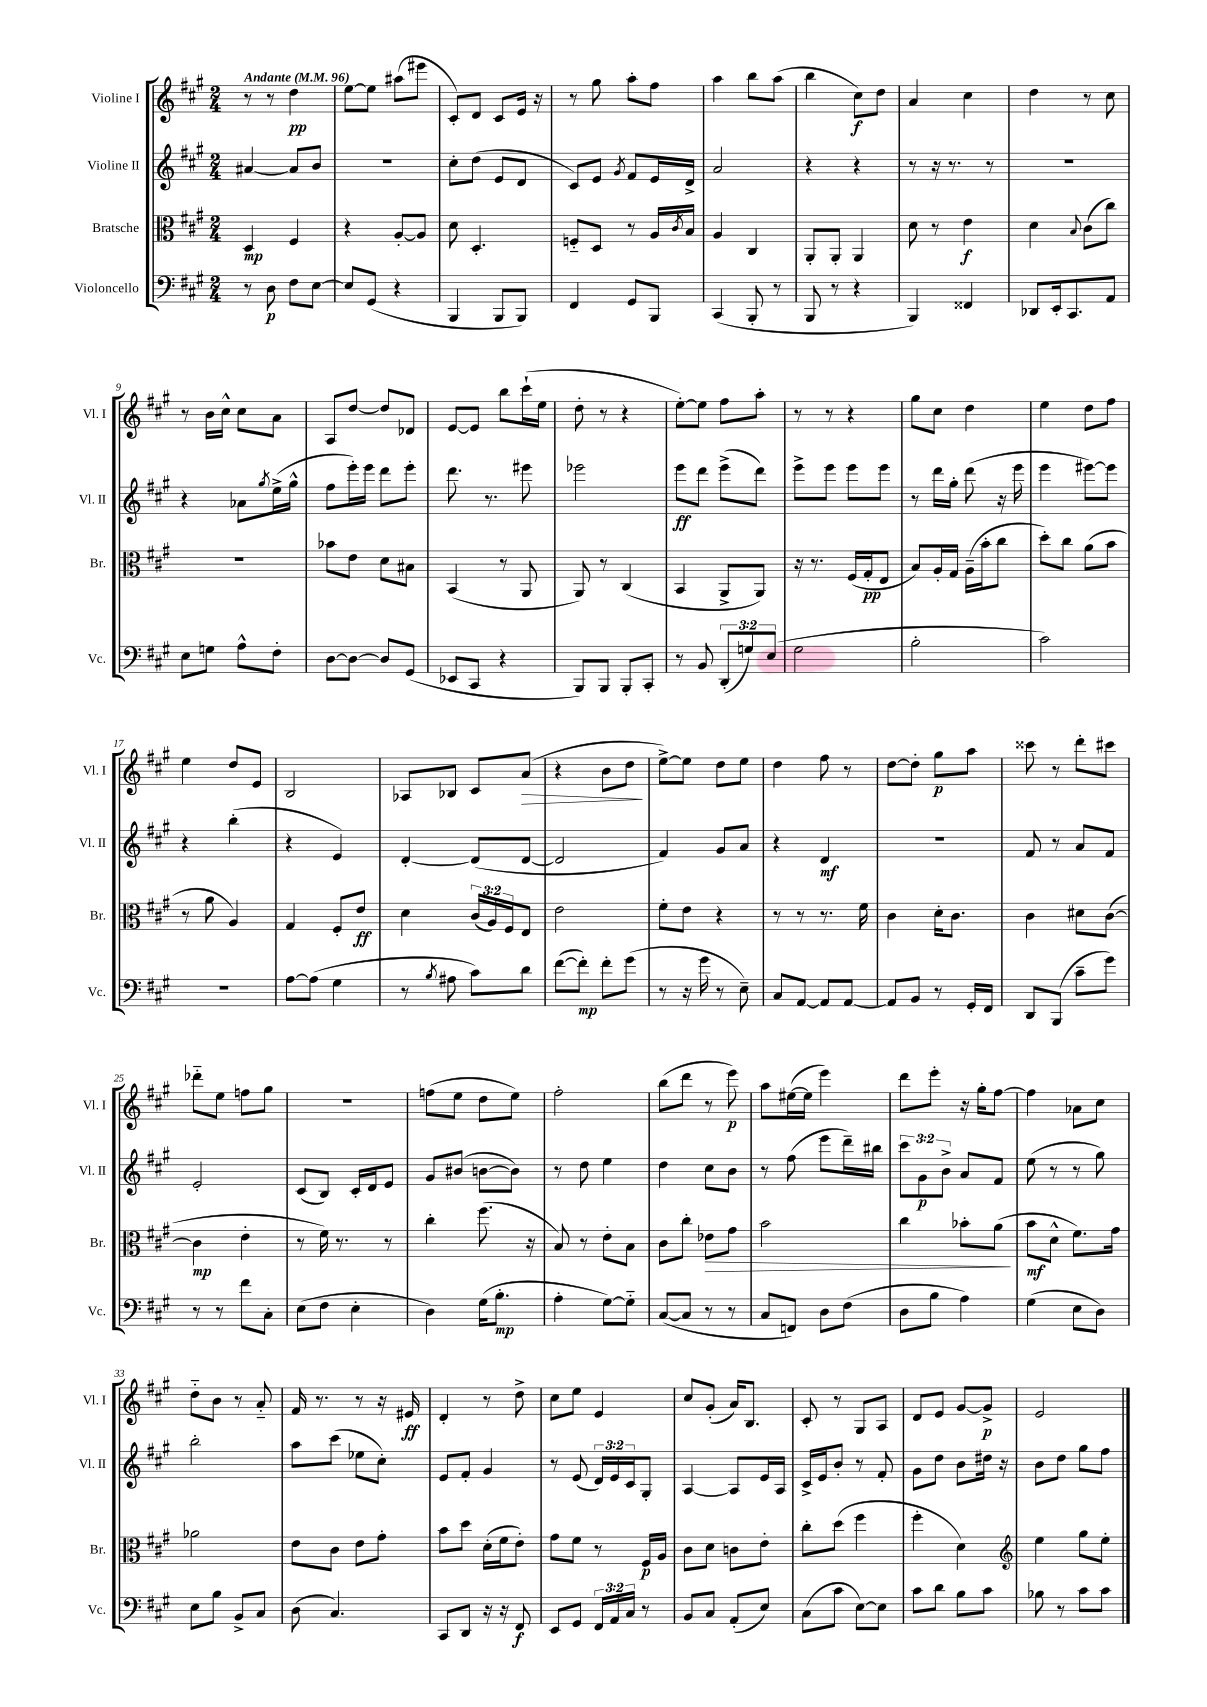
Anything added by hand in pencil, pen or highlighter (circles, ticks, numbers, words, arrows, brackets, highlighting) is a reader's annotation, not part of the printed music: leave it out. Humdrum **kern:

**kern	**dynam	**kern	**dynam	**kern	**dynam	**kern	**dynam
*part4	*part4	*part3	*part3	*part2	*part2	*part1	*part1
*staff4	*staff4	*staff3	*staff3	*staff2	*staff2	*staff1	*staff1
*I"Violoncello	*	*I"Bratsche	*	*I"Violine II	*	*I"Violine I	*
*I'Vc.	*	*I'Br.	*	*I'Vl. II	*	*I'Vl. I	*
*clefF4	*	*clefC3	*	*clefG2	*	*clefG2	*
*k[f#c#g#]	*	*k[f#c#g#]	*	*k[f#c#g#]	*	*k[f#c#g#]	*
*M2/4	*	*M2/4	*	*M2/4	*	*M2/4	*
*MM96	*	*MM96	*	*MM96	*	*MM96	*
=1	=1	=1	=1	=1	=1	=1	=1
!	!	!	!	!	!	!LO:TX:a:B:t=Andante	!
8r	.	4D/	mp	[4a#X/	.	8r	.
8D\	p	.	.	.	.	8r	.
8F#\L	.	4F#/	.	8a#/L]	.	4dd\	pp
[8E\J	.	.	.	8b/J	.	.	.
=2	=2	=2	=2	=2	=2	=2	=2
8E/L]	.	4r	.	2r	.	[8ee\L	.
(8GG#/J	.	.	.	.	.	8ee\J]	.
4r	.	[8A'/L	.	.	.	(8aa#X\L	.
.	.	8A/J]	.	.	.	8eee#X\J	.
=3	=3	=3	=3	=3	=3	=3	=3
4BBB/	.	8d\	.	8cc#'\L	.	8c#'/L)	.
.	.	4.D'/	.	(8dd\J	.	8d/J	.
8BBB/L	.	.	.	8e/L	.	8c#/L	.
8BBB/J)	.	.	.	8d/J	.	16e/Jk	.
.	.	.	.	.	.	16r	.
=4	=4	=4	=4	=4	=4	=4	=4
4FF#/	.	8Fn/L	.	8c#/L)	.	8r	.
.	.	8D/J	.	8e/J	.	8gg#\	.
.	.	.	.	8qg#/	.	.	.
8GG#/L	.	8r	.	8f#/L	.	8aa'\L	.
8BBB/J	.	16A/LL	.	16e/L	.	8ff#\J	.
.	.	8qc#/	.	.	.	.	.
.	.	16B/JJ	.	16d^/JJ	.	.	.
=5	=5	=5	=5	=5	=5	=5	=5
(4CC#/	.	4A/	.	2a/	.	4aa\	.
8BBB'/	.	4C#/	.	.	.	8bb\L	.
8r	.	.	.	.	.	(8aa\J	.
=6	=6	=6	=6	=6	=6	=6	=6
8BBB/	.	8AA'/L	.	4r	.	4bb\	.
8r	.	8AA'/J	.	.	.	.	.
4r	.	4AA/	.	4r	.	8cc#\L)	f
.	.	.	.	.	.	8dd\J	.
=7	=7	=7	=7	=7	=7	=7	=7
4BBB/)	.	8d\	.	8r	.	4a/	.
.	.	8r	.	16r	.	.	.
.	.	.	.	8.r	.	.	.
4FF##X/	.	4e\	f	.	.	4cc#\	.
.	.	.	.	8r	.	.	.
=8	=8	=8	=8	=8	=8	=8	=8
8DD-X/L	.	4d\	.	2r	.	4dd\	.
16EE'/k	.	.	.	.	.	.	.
8.CC#/	.	.	.	.	.	.	.
.	.	8qqB/	.	.	.	.	.
.	.	(8c#\L	.	.	.	8r	.
8AA/J	.	8cc#\J)	.	.	.	8cc#\	.
!!LO:LB:g=z
=9	=9	=9	=9	=9	=9	=9	=9
8E\L	.	2r	.	4r	.	8r	.
8Gn\J	.	.	.	.	.	16b\LL	.
.	.	.	.	.	.	16cc#^^\JJ	.
8A^^\L	.	.	.	8a-X\L	.	8cc#\L	.
.	.	.	.	8qgg#/	.	.	.
8F#'\J	.	.	.	(16ee^\L	.	8a\J	.
.	.	.	.	16gg#^^\JJ	.	.	.
=10	=10	=10	=10	=10	=10	=10	=10
[8D\L	.	8b-X\L	.	8ff#\L	.	8A/L	.
8D\J_	.	8e\J	.	16eee'\L)	.	[8dd/J	.
.	.	.	.	16eee\JJ	.	.	.
8D/L]	.	8d\L	.	8ddd\L	.	8dd/L]	.
(8GG#/J	.	8B#X\J	.	8eee'\J	.	8d-X/J	.
=11	=11	=11	=11	=11	=11	=11	=11
8EE-X/L	.	(4BB/	.	8.ddd\	.	[8e/L	.
8CC#/J	.	.	.	.	.	8e/J]	.
.	.	.	.	8.r	.	.	.
4r	.	8r	.	.	.	8bb\L	.
.	.	8AA/	.	8eee#X\	.	(16ccc#`\L	.
.	.	.	.	.	.	16ee\JJ	.
=12	=12	=12	=12	=12	=12	=12	=12
8BBB/L)	.	8AA/)	.	2eee-X\	.	8dd'\	.
8BBB/J	.	8r	.	.	.	8r	.
8BBB'/L	.	(4C#/	.	.	.	4r	.
8CC#'/J	.	.	.	.	.	.	.
=13	=13	=13	=13	=13	=13	=13	=13
8r	.	4BB/	.	8eee\L	ff	[8ee'\L)	.
8BB/	.	.	.	8ddd\J	.	8ee\J]	.
(12DD'/L	.	8AA^/L	.	(8eee^\L	.	8ff#\L	.
12Gn/)	.	.	.	.	.	.	.
.	.	8AA/J)	.	8ddd\J)	.	8aa'\J	.
(12E/J	.	.	.	.	.	.	.
=14	=14	=14	=14	=14	=14	=14	=14
2G#\	.	16r	.	8eee^\L	.	8r	.
.	.	8.r	.	.	.	.	.
.	.	.	.	8eee\J	.	8r	.
.	.	(16F#/LL	.	8eee\L	.	4r	.
.	.	16G#'/J	pp	.	.	.	.
.	.	8E/J	.	8eee\J	.	.	.
=15	=15	=15	=15	=15	=15	=15	=15
2B'\	.	8B/L)	.	8r	.	8gg#\L	.
.	.	16A'/L	.	16ddd\LL	.	8cc#\J	.
.	.	16G#/JJ	.	16gg#'\JJ	.	.	.
.	.	(16A~\LL	.	(8ddd\	.	4dd\	.
.	.	16b'\J	.	.	.	.	.
.	.	8cc#\J	.	16r	.	.	.
.	.	.	.	16eee\	.	.	.
=16	=16	=16	=16	=16	=16	=16	=16
2c#\)	.	8dd'\L)	.	4eee\	.	4ee\	.
.	.	8cc#\J	.	.	.	.	.
.	.	(8a\L	.	[8eee#X\L)	.	8dd\L	.
.	.	8b\J	.	8eee#\J]	.	8ff#\J	.
!!LO:LB:g=z
=17	=17	=17	=17	=17	=17	=17	=17
2r	.	8r	.	4r	.	4ee\	.
.	.	8a\	.	.	.	.	.
.	.	4A/)	.	(4bb'\	.	8dd/L	.
.	.	.	.	.	.	8e/J	.
=18	=18	=18	=18	=18	=18	=18	=18
[8A\L	.	4G#/	.	4r	.	2B/	.
(8A\J]	.	.	.	.	.	.	.
4G#\	.	8F#'/L	.	4e/)	.	.	.
.	.	8e/J	ff	.	.	.	.
=19	=19	=19	=19	=19	=19	=19	=19
8r	.	4d\	.	[4d'/	.	8A-X/L	.
8qB/	.	.	.	.	.	.	.
8A#X\	.	.	.	.	.	8B-X/J	.
8c#\L)	.	(24c#/LL	.	(8d/L]	.	8c#/L	.
.	.	24A/)	.	.	.	.	.
.	.	24F#/J	.	.	.	.	.
!	!	!	!	!	!	!	!LO:HP:b
8d\J	.	8E/J	.	[8d/J	.	(8a/J	>
=20	=20	=20	=20	=20	=20	=20	=20
([8f#\L	.	2e\	.	2d/]	.	4r	.
8f#'\J])	mp	.	.	.	.	.	.
8f#'\L	.	.	.	.	.	8b\L	.
(8g#\J	.	.	.	.	.	8dd\J	.
.	.	.	.	.	.	.	]
=21	=21	=21	=21	=21	=21	=21	=21
8r	.	8f#'\L	.	4f#/)	.	[8ee^\L)	.
16r	.	8e\J	.	.	.	8ee\J]	.
16g#\	.	.	.	.	.	.	.
8r	.	4r	.	8g#/L	.	8dd\L	.
8E~\)	.	.	.	8a/J	.	8ee\J	.
=22	=22	=22	=22	=22	=22	=22	=22
8C#/L	.	8r	.	4r	.	4dd\	.
[8AA/J	.	8r	.	.	.	.	.
8AA/L]	.	8.r	.	4d/	mf	8ff#\	.
[8AA/J	.	.	.	.	.	8r	.
.	.	16f#\	.	.	.	.	.
=23	=23	=23	=23	=23	=23	=23	=23
8AA/L]	.	4c#\	.	2r	.	[8dd\L	.
8BB/J	.	.	.	.	.	8dd'\J]	.
8r	.	16d'\KL	.	.	.	8gg#\L	p
.	.	8.c#\J	.	.	.	.	.
16GG#'/LL	.	.	.	.	.	8aa\J	.
16FF#/JJ	.	.	.	.	.	.	.
=24	=24	=24	=24	=24	=24	=24	=24
8DD/L	.	4c#\	.	8f#/	.	8ccc##X\	.
(8BBB/J	.	.	.	8r	.	8r	.
8c#~\L	.	8d#X\L	.	8a/L	.	8ddd'\L	.
8g#\J)	.	([8c#\J	.	8f#/J	.	8ccc#X\J	.
!!LO:LB:g=z
=25	=25	=25	=25	=25	=25	=25	=25
8r	.	4c#\]	mp	2e'/	.	8ddd-X\L	.
8r	.	.	.	.	.	8ee\J	.
8f#\L	.	4e'\	.	.	.	8ffn\L	.
8C#'\J	.	.	.	.	.	8gg#\J	.
=26	=26	=26	=26	=26	=26	=26	=26
(8E\L	.	8r	.	(8c#/L	.	2r	.
8F#\J	.	16f#\)	.	8B/J)	.	.	.
.	.	8.r	.	.	.	.	.
4E'\	.	.	.	16c#'/LL	.	.	.
.	.	.	.	16d/J	.	.	.
.	.	8r	.	8e/J	.	.	.
=27	=27	=27	=27	=27	=27	=27	=27
4D\)	.	4cc#'\	.	8g#/L	.	(8ffn\L	.
.	.	.	.	(8b#X/J	.	8ee\J	.
(16G#\KL	.	(8.ff#\	.	[8bn\L	.	8dd\L	.
8.B'\J	mp	.	.	.	.	.	.
.	.	.	.	8b\J])	.	8ee\J)	.
.	.	16r	.	.	.	.	.
=28	=28	=28	=28	=28	=28	=28	=28
4A'\	.	8B/)	.	8r	.	2ff#'\	.
.	.	8r	.	8dd\	.	.	.
[8G#\L)	.	8e'\L	.	4ee\	.	.	.
8G#\J]	.	8B\J	.	.	.	.	.
=29	=29	=29	=29	=29	=29	=29	=29
([8C#/L	.	8c#\L	.	4dd\	.	(8bb\L	.
8C#/J]	.	8cc#'\J	.	.	.	8ddd\J	.
!	!	!	!LO:HP:b	!	!	!	!
8r	.	8e-X\L	>	8cc#\L	.	8r	.
8r	.	8g#\J	.	8b\J	.	8eee\)	p
=30	=30	=30	=30	=30	=30	=30	=30
8C#/L	.	2b\	.	8r	.	8aa\L	.
8FFn/J)	.	.	.	(8ff#\	.	([16ee#X\L	.
.	.	.	.	.	.	16ee#\JJ]	.
8D\L	.	.	.	8eee\L	.	4eee\)	.
(8F#\J	.	.	.	16ddd~\L)	.	.	.
.	.	.	.	16bb#X\JJ	.	.	.
=31	=31	=31	=31	=31	=31	=31	=31
8D\L	.	4cc#\	.	12ccc#\L	.	8ddd\L	.
.	.	.	.	12g#\	p	.	.
8B\J	.	.	.	.	.	8eee'\J	.
.	.	.	.	12b^\J	.	.	.
4A\)	.	8b-X'\L	.	8a/L	.	16r	.
.	.	.	.	.	.	16gg#'\KL	.
.	.	(8a\J	.	8f#/J	.	[8ff#\J	.
.	.	.	]	.	.	.	.
=32	=32	=32	=32	=32	=32	=32	=32
(4G#\	.	8b\L	mf	(8ee\	.	4ff#\]	.
.	.	8d^^\J	.	8r	.	.	.
8E\L	.	8.f#\L)	.	8r	.	8a-X\L	.
8D\J)	.	.	.	8gg#\)	.	8cc#\J	.
.	.	16g#\Jk	.	.	.	.	.
!!LO:LB:g=z
=33	=33	=33	=33	=33	=33	=33	=33
8E\L	.	2a-X\	.	2bb'\	.	8dd\L	.
8B\J	.	.	.	.	.	8b\J	.
8BB^/L	.	.	.	.	.	8r	.
8C#/J	.	.	.	.	.	8a/	.
=34	=34	=34	=34	=34	=34	=34	=34
(8D\	.	8e\L	.	8aa\L	.	16f#/	.
.	.	.	.	.	.	8.r	.
4.C#/)	.	8c#\J	.	(8ccc#\J	.	.	.
.	.	8e\L	.	8ee-X\L	.	8r	.
.	.	8g#'\J	.	8cc#'\J)	.	16r	.
.	.	.	.	.	.	16e#X/	ff
=35	=35	=35	=35	=35	=35	=35	=35
8CC#/L	.	8b\L	.	8e/L	.	4d'/	.
8DD/J	.	8dd\J	.	8f#'/J	.	.	.
16r	.	(16d'\LL	.	4g#/	.	8r	.
16r	.	16f#\J	.	.	.	.	.
8FF#/	f	8e'\J)	.	.	.	8dd^\	.
=36	=36	=36	=36	=36	=36	=36	=36
8EE/L	.	8g#\L	.	8r	.	8cc#\L	.
8GG#/J	.	8f#\J	.	(8e/	.	8ee\J	.
24FF#/LL	.	8r	.	24d/LL)	.	4e/	.
24AA/	.	.	.	24e/	.	.	.
24C#/JJ	.	.	.	24c#/J	.	.	.
8r	.	16F#/LL	p	8G#'/J	.	.	.
.	.	16A/JJ	.	.	.	.	.
=37	=37	=37	=37	=37	=37	=37	=37
8BB/L	.	8c#\L	.	[4A/	.	8cc#/L	.
8C#/J	.	8d\J	.	.	.	(8g#'/J	.
(8AA'/L	.	8cn\L	.	8A/L]	.	16a/KL)	.
.	.	.	.	.	.	8.B/J	.
8E/J)	.	8e'\J	.	16e/L	.	.	.
.	.	.	.	16A/JJ	.	.	.
=38	=38	=38	=38	=38	=38	=38	=38
(8C#\L	.	8cc#'\L	.	16c#^/LL	.	8c#'/	.
.	.	.	.	16e/J	.	.	.
8c#\J	.	(8dd\J	.	8b'/J	.	8r	.
[8E\L)	.	4ff#\	.	8r	.	8G#/L	.
8E\J]	.	.	.	8f#'/	.	8A/J	.
=39	=39	=39	=39	=39	=39	=39	=39
8c#\L	.	4ff#'\	.	8g#\L	.	8d/L	.
8d\J	.	.	.	8dd\J	.	8e/J	.
8B\L	.	4d\)	.	8b\L	.	[8g#/L	.
8c#\J	.	.	.	16dd#X\Jk	.	8g#^/J]	p
.	.	.	.	16r	.	.	.
=40	=40	=40	=40	=40	=40	=40	=40
*	*	*clefG2	*	*	*	*	*
8B-X\	.	4ee\	.	8b\L	.	2e/	.
8r	.	.	.	8dd\J	.	.	.
8c#\L	.	8gg#\L	.	8gg#\L	.	.	.
8c#\J	.	8ee'\J	.	8ff#\J	.	.	.
==	==	==	==	==	==	==	==
*-	*-	*-	*-	*-	*-	*-	*-
